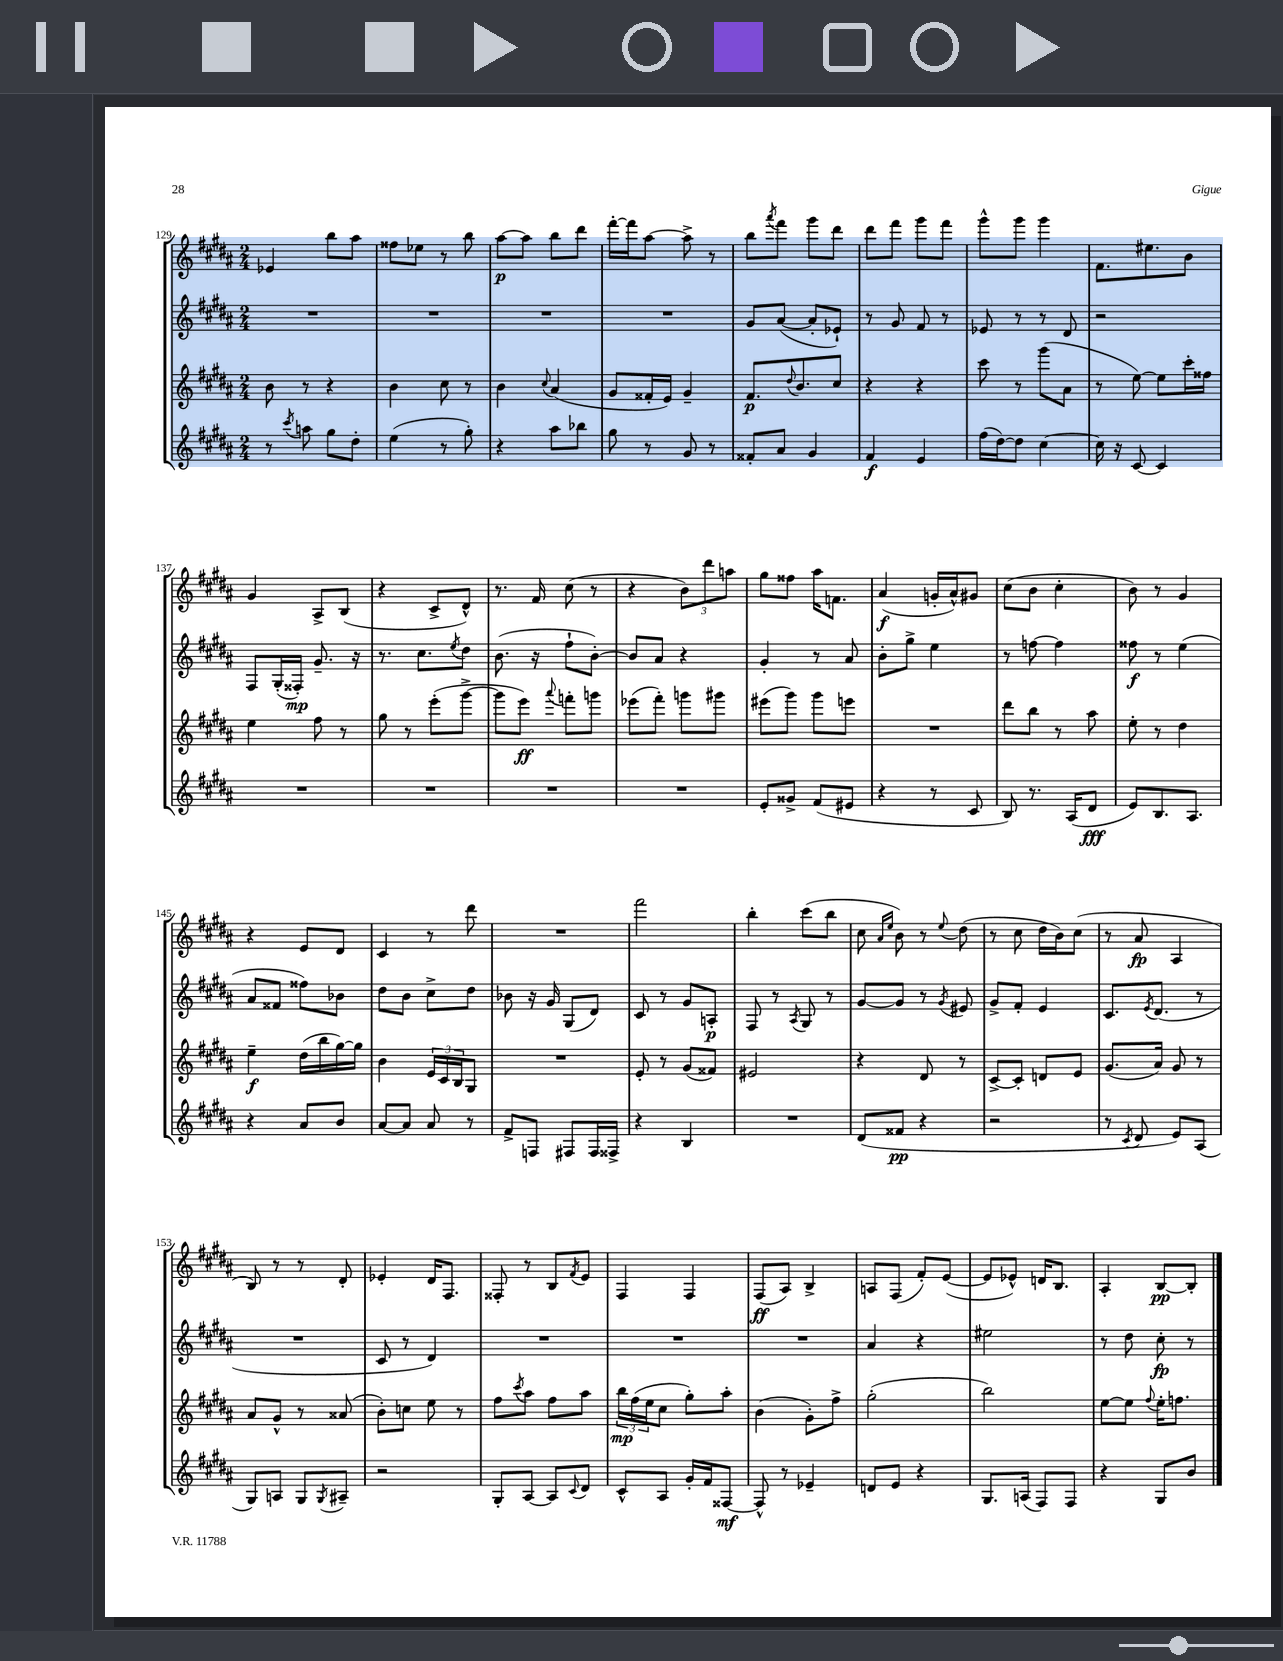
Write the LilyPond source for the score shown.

<<
\new StaffGroup <<
\new Staff = "s0" {
    \clef treble \key b \major \numericTimeSignature \time 2/4
    ees'4 b''8 ais''8 |
    fisis''8 ees''8 r8 b''8 |
    ais''8~\p ais''8 b''8 dis'''8 |
    fis'''16~-. fis'''16 ais''8~ ais''8-> r8 |
    b''8 \acciaccatura { ais'''8 } fis'''8 gis'''8 dis'''8 |
    dis'''8 fis'''8 gis'''8 fis'''8 |
    gis'''8-^ gis'''8 gis'''4 |
    fis'8. eis''8. b'8 |
    gis'4 ais8-> b8( |
    r4 cis'8-> dis'8-^) |
    r8. fis'16 cis''8( r8 |
    r4 \tuplet 3/2 { b'8) dis'''8 a''8 } |
    gis''8 fisis''8 ais''16 f'8. |
    ais'4\f( g'16-. ais'16-^) gis'8 |
    cis''8( b'8 cis''4-. |
    b'8) r8 gis'4 |
    r4 e'8 dis'8 |
    cis'4 r8 dis'''8 |
    R2 |
    fis'''2 |
    b''4-. cis'''8( b''8 |
    cis''8 \grace { ais'16 e''16 } b'8) r8 \appoggiatura { e''8 } dis''8( |
    r8 cis''8 dis''16 b'16) cis''8( |
    r8 ais'8\fp ais4 |
    b8) r8 r8 dis'8-. |
    ees'4-. dis'16 fis8. |
    fisis8-. r8 b8 \acciaccatura { fis'8 } e'8 |
    fis4 fis4 |
    fis8\ff( ais8) b4-> |
    a8 fis8( fis'8-.) e'8~( |
    e'8 ees'8-^) d'16 b8. |
    ais4-. b8~\pp b8-. \bar "|." |
}
\new Staff = "s1" {
    \clef treble \key b \major \numericTimeSignature \time 2/4
    R2 |
    R2 |
    R2 |
    R2 |
    gis'8 ais'8~( ais'8-. ees'8-!) |
    r8 gis'8 fis'8 r8 |
    ees'8 r8 r8 dis'8 |
    r2 |
    fis8 gis16-.( fisis16-.\mp) gis'8.-- r16 |
    r8. cis''8. \acciaccatura { e''8 } dis''8 |
    b'8.( r16 fis''8-! b'8~-.) |
    b'8 ais'8 r4 |
    gis'4-. r8 ais'8 |
    b'8-. gis''8-> e''4 |
    r8 f''8~ f''4 |
    fisis''8\f r8 e''4( |
    ais'8 fisis'8 fisis''8) bes'8 |
    dis''8 b'8 cis''8-> dis''8 |
    bes'8 r16 gis'16 gis8( dis'8) |
    cis'8 r8 gis'8 a8-.\p |
    fis8 r8 \acciaccatura { ais8 } gis8 r8 |
    gis'8~ gis'8 r8 \acciaccatura { gis'8 } eis'8 |
    gis'8-> fis'8-. e'4 |
    cis'8. \acciaccatura { e'8 } dis'8.( r8 |
    R2 |
    cis'8 r8 dis'4) |
    R2 |
    R2 |
    R2 |
    ais'4 r4 |
    eis''2 |
    r8 dis''8 cis''8-.\fp r8 \bar "|." |
}
\new Staff = "s2" {
    \clef treble \key b \major \numericTimeSignature \time 2/4
    b'8 r8 r4 |
    b'4 cis''8 r8 |
    b'4 \appoggiatura { cis''8 } ais'4( |
    gis'8 fisis'16-. e'16) gis'4-- |
    fis'8.\p \appoggiatura { dis''8 } b'8. cis''8 |
    r4 r4 |
    cis'''8 r8 gis'''8( ais'8 |
    r8 e''8~) e''8 cis'''16-. fisis''16 |
    e''4 fis''8 r8 |
    gis''8 r8 e'''8-.( gis'''8~-> |
    gis'''8 e'''8\ff) \appoggiatura { ais'''8 } f'''8-. g'''8 |
    ees'''8( fis'''8-.) g'''8 gis'''8 |
    eis'''8( gis'''8) gis'''8 e'''8 |
    R2 |
    dis'''8 b''8 r8 ais''8 |
    e''8-. r8 dis''4 |
    e''4--\f dis''16( b''16 gis''16~) gis''16 |
    b'4 \tuplet 3/2 { e'16 cis'16 b16 } gis8 |
    R2 |
    e'8-. r8 gis'8( fisis'8) |
    eis'2 |
    r4 dis'8 r8 |
    cis'8~-> cis'8-. d'8 e'8 |
    gis'8.( ais'16) gis'8 r8 |
    ais'8 gis'8-^ r8 aisis'8( |
    b'8-.) c''8 e''8 r8 |
    fis''8 \acciaccatura { cis'''8 } ais''8 fis''8 ais''8 |
    \tuplet 3/2 { b''16\mp fis''16( e''16 } cis''8 gis''8-.) ais''8-. |
    b'4( gis'8-.) fis''8-> |
    gis''2-.( |
    b''2) |
    e''8~ e''8 \appoggiatura { fis''8 } e''16-. f''8. \bar "|." |
}
\new Staff = "s3" {
    \clef treble \key b \major \numericTimeSignature \time 2/4
    r8 \acciaccatura { cis'''8 } a''8 gis''8 dis''8-. |
    e''4( r8 gis''8-.) |
    r4 ais''8 bes''8 |
    gis''8 r8 gis'8 r8 |
    fisis'8-. ais'8 gis'4 |
    fis'4\f e'4 |
    fis''16( dis''16~) dis''8 cis''4~ |
    cis''16 r16 cis'8~ cis'4 |
    R2 |
    R2 |
    R2 |
    R2 |
    e'8-. gisis'8-> fis'8( eis'8 |
    r4 r8 cis'8 |
    b8) r8. ais16( dis'8\fff |
    e'8) b8. ais8. |
    r4 ais'8 b'8 |
    ais'8~ ais'8 ais'8 r8 |
    fis'8-> f8 fis8 fis16 fisis16-> |
    r4 b4 |
    R2 |
    dis'8( fisis'8\pp r4 |
    r2 |
    r8 \acciaccatura { cis'8 } dis'8 e'8) ais8( |
    gis8) a8 gis8 \acciaccatura { gis8 } ais8-- |
    r2 |
    gis8-. ais8~ ais8 \appoggiatura { cis'8 } dis'8 |
    cis'8-^ ais8 gis'16-. fis'16 fisis8~\mf |
    fisis8-^ r8 ees'4-- |
    d'8 e'8 r4 |
    gis8. a16( fis8) fis8 |
    r4 gis8 b'8 \bar "|." |
}
>>
>>
\layout { \context { \Score currentBarNumber = #129 } }
